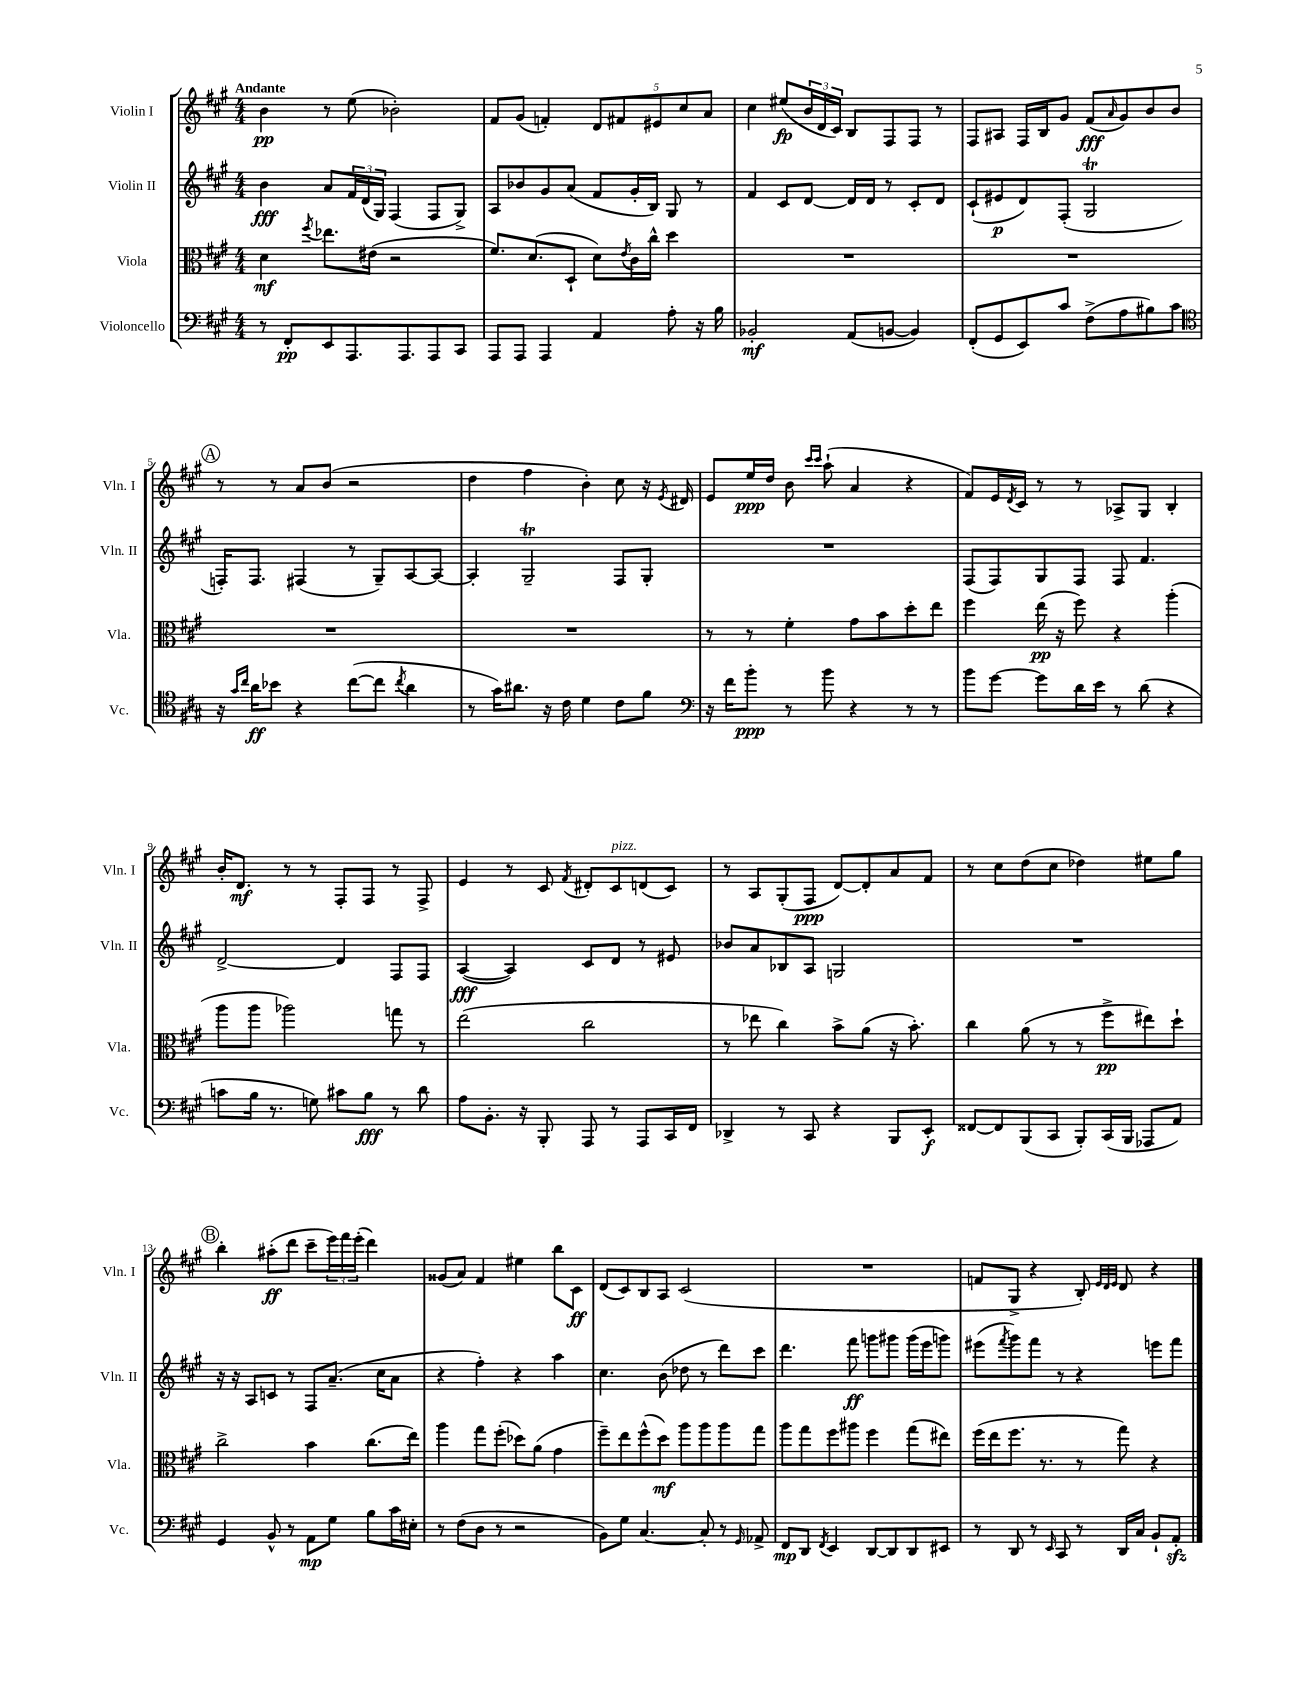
<<
\new StaffGroup <<
\new Staff = "s0" \with { instrumentName = "Violin I" shortInstrumentName = "Vln. I" } {
    \clef treble \key a \major \numericTimeSignature \time 4/4 \tempo "Andante"
    b'4\pp r8 e''8( bes'2-.) |
    fis'8 gis'8( f'4-.) \tuplet 5/4 { d'8 fis'8 eis'8 cis''8 a'8 } |
    cis''4 eis''8\fp( \tuplet 3/2 { b'16 d'16 cis'16) } b8 fis8 fis8 r8 |
    fis8 ais8 fis16 b16 gis'8 fis'8\fff( \grace { a'16 } gis'8) b'8 b'8 |
    \mark \markup { \circle "A" } r8 r8 a'8 b'8( r2 |
    d''4 fis''4 b'4-.) cis''8 r16 \acciaccatura { e'8 } dis'16 |
    e'8 e''16\ppp d''16 b'8 \grace { cis'''16 cis'''16 } a''8-!( a'4 r4 |
    fis'8) e'16 \acciaccatura { d'8 } cis'16 r8 r8 aes8-> gis8 b4-. |
    b'16-. d'8.\mf r8 r8 fis8-. fis8 r8 fis8-> |
    e'4 r8 cis'8 \acciaccatura { fis'8 } dis'8-. cis'8^\markup { \italic "pizz." } d'8( cis'8) |
    r8 a8 gis8-.( fis8\ppp d'8~) d'8-. a'8 fis'8 |
    r8 cis''8 d''8( cis''8 des''4) eis''8 gis''8 |
    \mark \markup { \circle "B" } b''4-. ais''8-.\ff( d'''8 cis'''8-- \tuplet 3/2 { e'''16) fis'''16 e'''16-.( } d'''4) |
    gisis'8( a'8) fis'4 eis''4 b''8 cis'8\ff |
    d'8( cis'8) b8 a8 cis'2( |
    R1 |
    f'8 gis8-> r4 b8-.) \grace { e'32 d'32 e'32 } d'8 r4 \bar "|." |
}
\new Staff = "s1" \with { instrumentName = "Violin II" shortInstrumentName = "Vln. II" } {
    \clef treble \key a \major \numericTimeSignature \time 4/4
    b'4\fff a'8 \tuplet 3/2 { fis'16 d'16( gis16) } fis4( fis8 gis8->) |
    a8 bes'8 gis'8 a'8( fis'8 gis'16-. b16) gis8 r8 |
    fis'4 cis'8 d'8~ d'16 d'16 r8 cis'8-. d'8 |
    cis'8-!( eis'8\p d'8) fis8-.( gis2\trill |
    \mark \markup { \circle "A" } f16-.) f8. fis4( r8 gis8--) a8~ a8~ |
    a4-. gis2--\trill fis8 gis8-. |
    R1 |
    fis8( fis8) gis8 fis8 fis8 fis'4. |
    d'2~-> d'4 fis8 fis8 |
    a4~\fff( a4) cis'8 d'8 r8 eis'8 |
    bes'8 a'8 bes8 a8 g2 |
    R1 |
    \mark \markup { \circle "B" } r16 r16 a8 c'8 r8 fis8 a'8.--( cis''16 a'8 |
    r4 fis''4-.) r4 a''4 |
    cis''4. b'8( des''8 r8 d'''8) cis'''8 |
    d'''4. fis'''8\ff g'''8 gis'''8 gis'''16( e'''16 g'''8) |
    eis'''8( \acciaccatura { fis'''8 } gis'''8) fis'''8 r8 r4 e'''8 fis'''8 \bar "|." |
}
\new Staff = "s2" \with { instrumentName = "Viola" shortInstrumentName = "Vla." } {
    \clef alto \key a \major \numericTimeSignature \time 4/4
    d'4\mf \acciaccatura { fis''8 } ees''8. eis'16( r2 |
    fis'8.) d'8.( d8-! d'8) \acciaccatura { e'8 } cis'16 cis''16-^ d''4 |
    R1 |
    R1 |
    \mark \markup { \circle "A" } R1 |
    R1 |
    r8 r8 fis'4-. gis'8 b'8 d''8-. e''8 |
    fis''4 e''16\pp( r16 fis''8) r4 a''4-.( |
    a''8 a''8 aes''2) g''8 r8 |
    e''2( cis''2 |
    r8 ees''8 cis''4) b'8-> a'8( r16 b'8.-.) |
    cis''4 a'8( r8 r8 fis''8->\pp eis''8) d''8-! |
    \mark \markup { \circle "B" } cis''2-> b'4 cis''8.( e''16) |
    a''4 gis''8 fis''8-.( des''8) a'8( gis'4 |
    fis''8--) e''8 fis''8-^( d''8\mf) a''8 a''8 a''8 gis''8 |
    a''8 gis''8 fis''8 ais''8 fis''4 gis''8( eis''8) |
    fis''16( e''16 fis''8. r8. r8 gis''8) r4 \bar "|." |
}
\new Staff = "s3" \with { instrumentName = "Violoncello" shortInstrumentName = "Vc." } {
    \clef bass \key a \major \numericTimeSignature \time 4/4
    r8 fis,8-.\pp e,8 a,,8. a,,8. a,,8 cis,8 |
    a,,8 a,,8 a,,4 a,4 a8-. r16 b16 |
    bes,2-.\mf a,8( b,8~ b,4) |
    fis,8-.( gis,8 e,8) cis'8 fis8->( a8 bis8) cis'8 |
    \mark \markup { \circle "A" } \clef tenor r16 \grace { gis'16 cis''16 } a'16\ff bes'8 r4 cis''8~( cis''8 \acciaccatura { cis''8 } a'4 |
    r8 gis'16) ais'8. r16 cis'16 d'4 cis'8 fis'8 |
    \clef bass r16 fis'16 b'8-.\ppp r8 b'8 r4 r8 r8 |
    b'8 gis'8~ gis'8 d'16 e'16 r8 d'8( r4 |
    c'8 b16 r8. g8) cis'8 b8\fff r8 d'8 |
    a8 b,8.-. r16 b,,8-. a,,8 r8 a,,8 cis,16 fis,16 |
    des,4-> r8 cis,8 r4 b,,8 e,8-.\f |
    fisis,8~ fisis,8 b,,8( cis,8 b,,8-.) cis,16( b,,16 aes,,8 a,8) |
    \mark \markup { \circle "B" } gis,4 b,8-^ r8 a,8\mp gis8 b8 cis'16 eis16-. |
    r8 fis8( d8 r8 r2 |
    b,8) gis8 cis4.~ cis8-. r8 \grace { gis,16 } aes,8-> |
    fis,8\mp d,8 \acciaccatura { fis,8 } e,4 d,8~ d,8 d,8 eis,8 |
    r8 d,8 r8 \grace { e,16 } cis,8 r8 d,16 cis16 b,8-! a,8-.\sfz \bar "|." |
}
>>
>>
